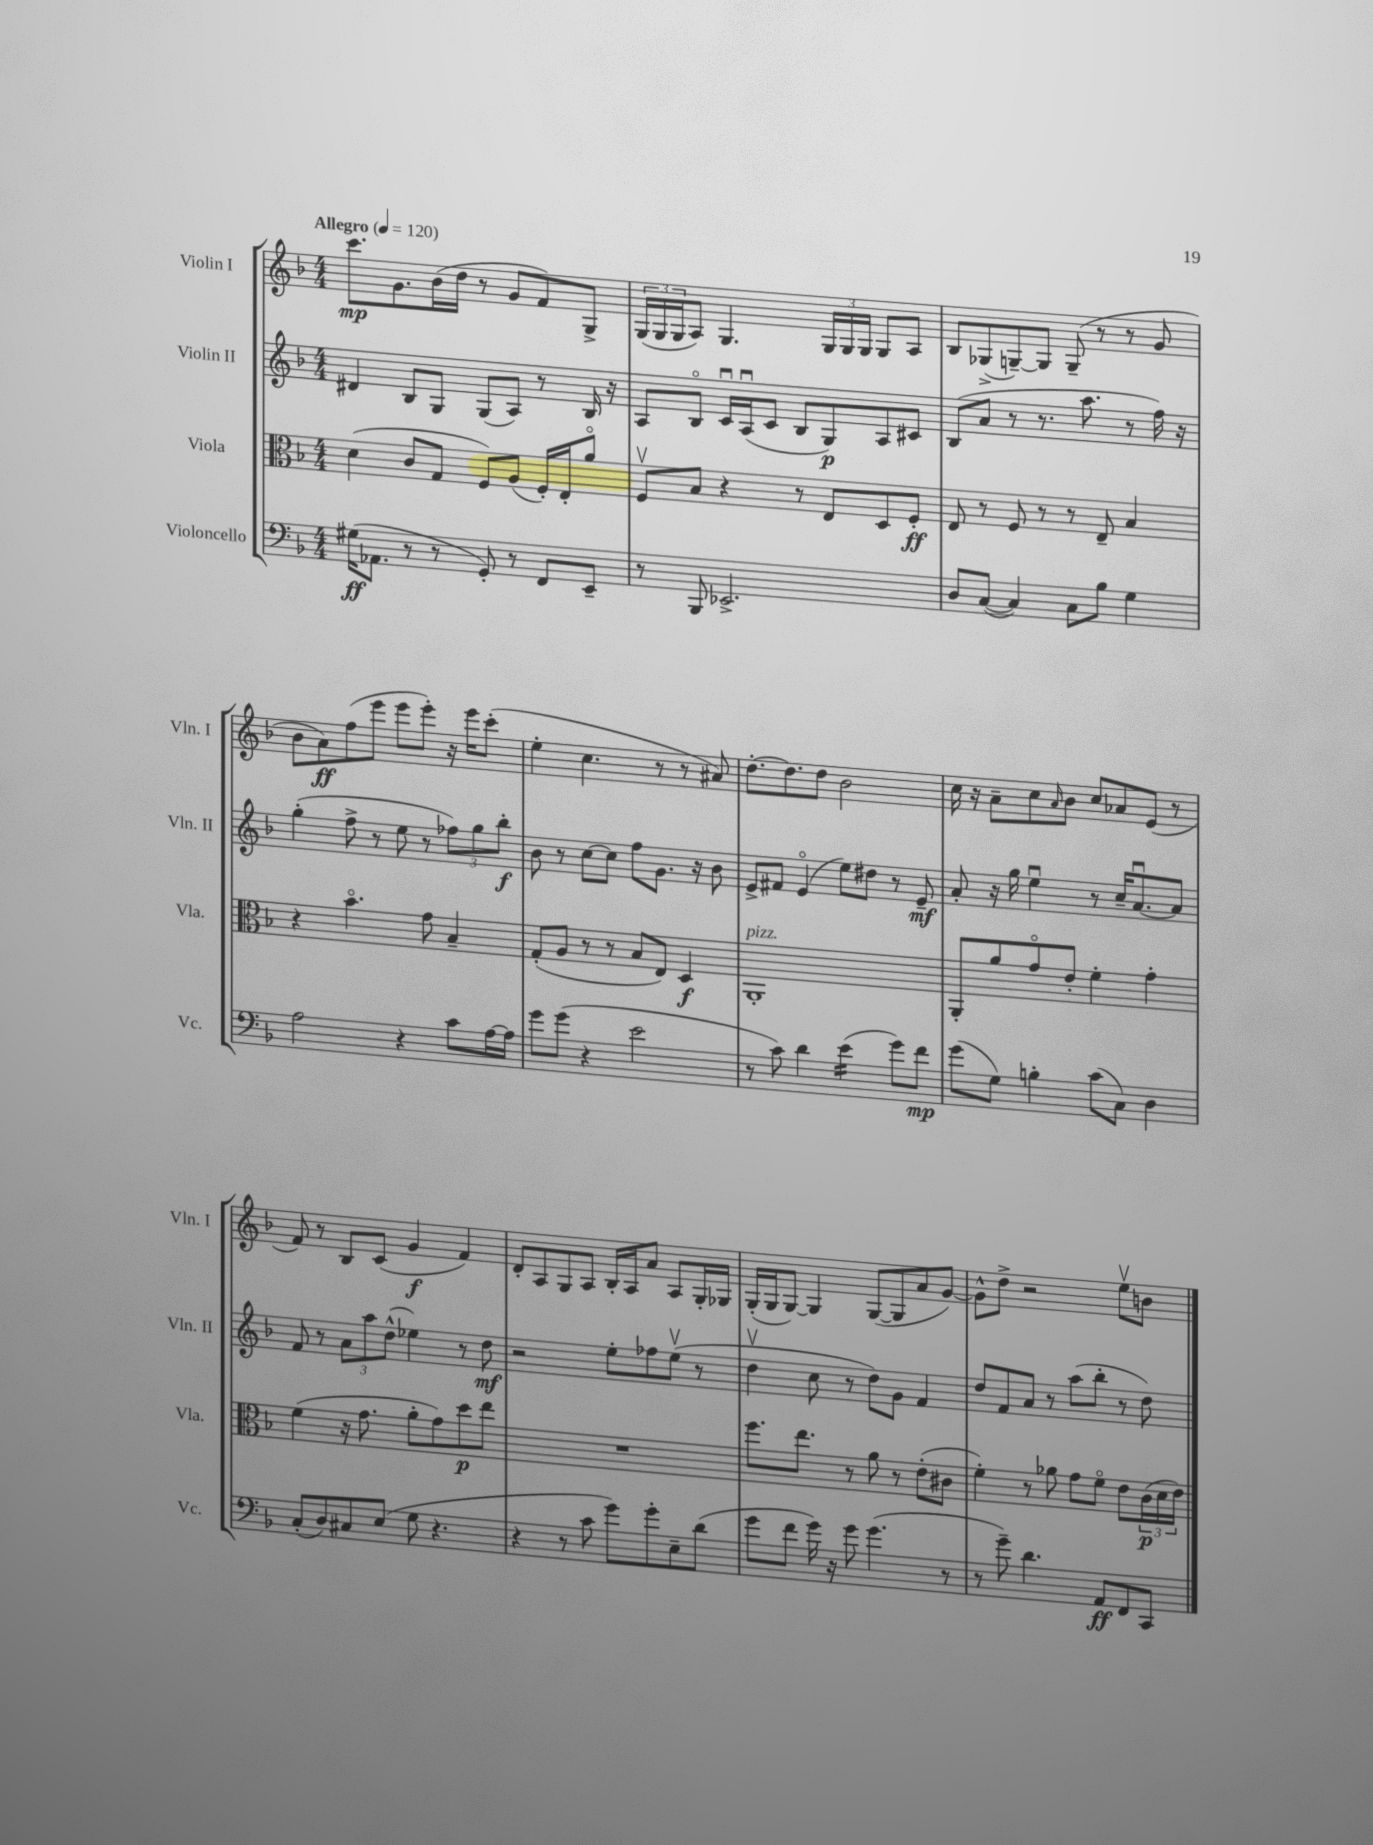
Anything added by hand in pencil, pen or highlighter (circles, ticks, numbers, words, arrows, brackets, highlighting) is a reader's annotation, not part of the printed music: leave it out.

**kern	**kern	**kern	**kern
*staff4	*staff3	*staff2	*staff1
*clefF4	*clefC3	*clefG2	*clefG2
*k[b-]	*k[b-]	*k[b-]	*k[b-]
*M4/4	*M4/4	*M4/4	*M4/4
*MM120	*MM120	*MM120	*MM120
(16G#	(4d	4d#	8.ccc
8.AA-	.	.	.
.	.	.	8.g
8r	8c	8B-	.
8r	8G	8G	(16b-
.	.	.	16dd
8GG')	8F)	(8G	8r
8r	(8A	8A)	8g
8FF	16F')	8r	8f)
.	16E'	.	.
8EE~	8ao	16B-	8G^
.	.	16r	.
=	=	=	=
8r	8Fv	8A	(24G
.	.	.	24G
.	.	.	24G
8BBB-	8B-	8B-o	8A)
2.EE-^	4r	16cu	4.G
.	.	(16Au	.
.	.	8c	.
.	8r	8B-	.
.	8E	8G)	24G
.	.	.	24G
.	.	.	24G
.	8D	8A	8G
.	8F'	8c#	8A
=	=	=	=
8D	8E	(8B-	8B-
([8C	8r	8a	(8G-^
4C])	8F	8r	[8G~)
.	8r	8.r	8G]
8C	8r	.	(8G~
.	.	8.aa	.
8B-	8E~	.	8r
4G	4B-	8r	8r
.	.	16ff)	8g
.	.	16r	.
=	=	=	=
2A	4r	(4gg'	8b-
.	.	.	8a)
.	4.b-o	8ff^	(8ff
.	.	8r	8eee
4r	.	8ee	8eee
.	8g	8r	8eee')
8c	4B-~	12ff-)	16r
.	.	.	16eee
.	.	12gg	.
[16A	.	.	(8ccc'
.	.	12bb-'	.
16A]	.	.	.
=	=	=	=
8g	(8G'	8b-	4ee'
(8g	8A	8r	.
4r	8r	[8cc	4.cc
.	8r	8cc]	.
2e	8B-	8ff	.
.	8E)	8.g	8r
.	4D	.	8r
.	.	16r	.
.	.	8b-	8a#)
=	=	=	=
8r	1AA'	8e^	[8.dd'
8c)	.	8f#	.
.	.	.	8.dd]
4d	.	(4eo	.
.	.	.	8dd
(4e	.	8ee)	2b-
.	.	8dd#	.
8g)	.	8r	.
8f	.	8e~	.
=	=	=	=
(8g	8AA'	8a'	16cc
.	.	.	16r
8G)	8a	16r	8a~
.	.	16gg	.
4B'	8go	4eeu	8cc
.	.	.	16qqa
.	8e'	.	8b-
(8c	4f'	8r	8cc
8C)	.	16cc~	8a-
.	.	[8.au	.
4D	4g'	.	(8e
.	.	8a]	8r
=	=	=	=
(8C'	(4f	8f	8f)
8D)	.	8r	8r
8C#	16r	12a	8B-
.	8.g	.	.
.	.	12aa	.
(8E	.	.	(8c
.	.	(12dd^^	.
8G	8a'	4ee-)	4g
4.r	8g)	.	.
.	8dd	8r	4f)
.	8ee	8dd	.
=	=	=	=
4r	1r	2r	8d'
.	.	.	8A
8r	.	.	8G
8c	.	.	8A
8g)	.	8ee'	16B-'
.	.	.	16A
8g'	.	8ff-	8a
8E~	.	(8eev	8A
(8d	.	8r	16G'
.	.	.	16G-
=	=	=	=
8g	8.ff	4ddv	(16G'
.	.	.	16G
8f	.	.	[8G)
.	8.ee	.	.
16g)	.	8cc	4G]
16r	.	.	.
8g	8r	8r	.
(4.g	8a	8dd)	([8G
.	8r	8g	8G]
.	(8e'	4f	8a
8r	8c#	.	[8g)
=	=	=	=
8r	4f')	8dd	8g^^]
8g~)	.	8f	8dd^
4.d	8r	8a	2r
.	8a-	8r	.
.	8g	(8aa	.
8AA	8fo	8bb-'	.
8FF	8e	8r	8eev
8CC	(24c	8dd)	8b
.	24d	.	.
.	24e)	.	.
==	==	==	==
*-	*-	*-	*-
